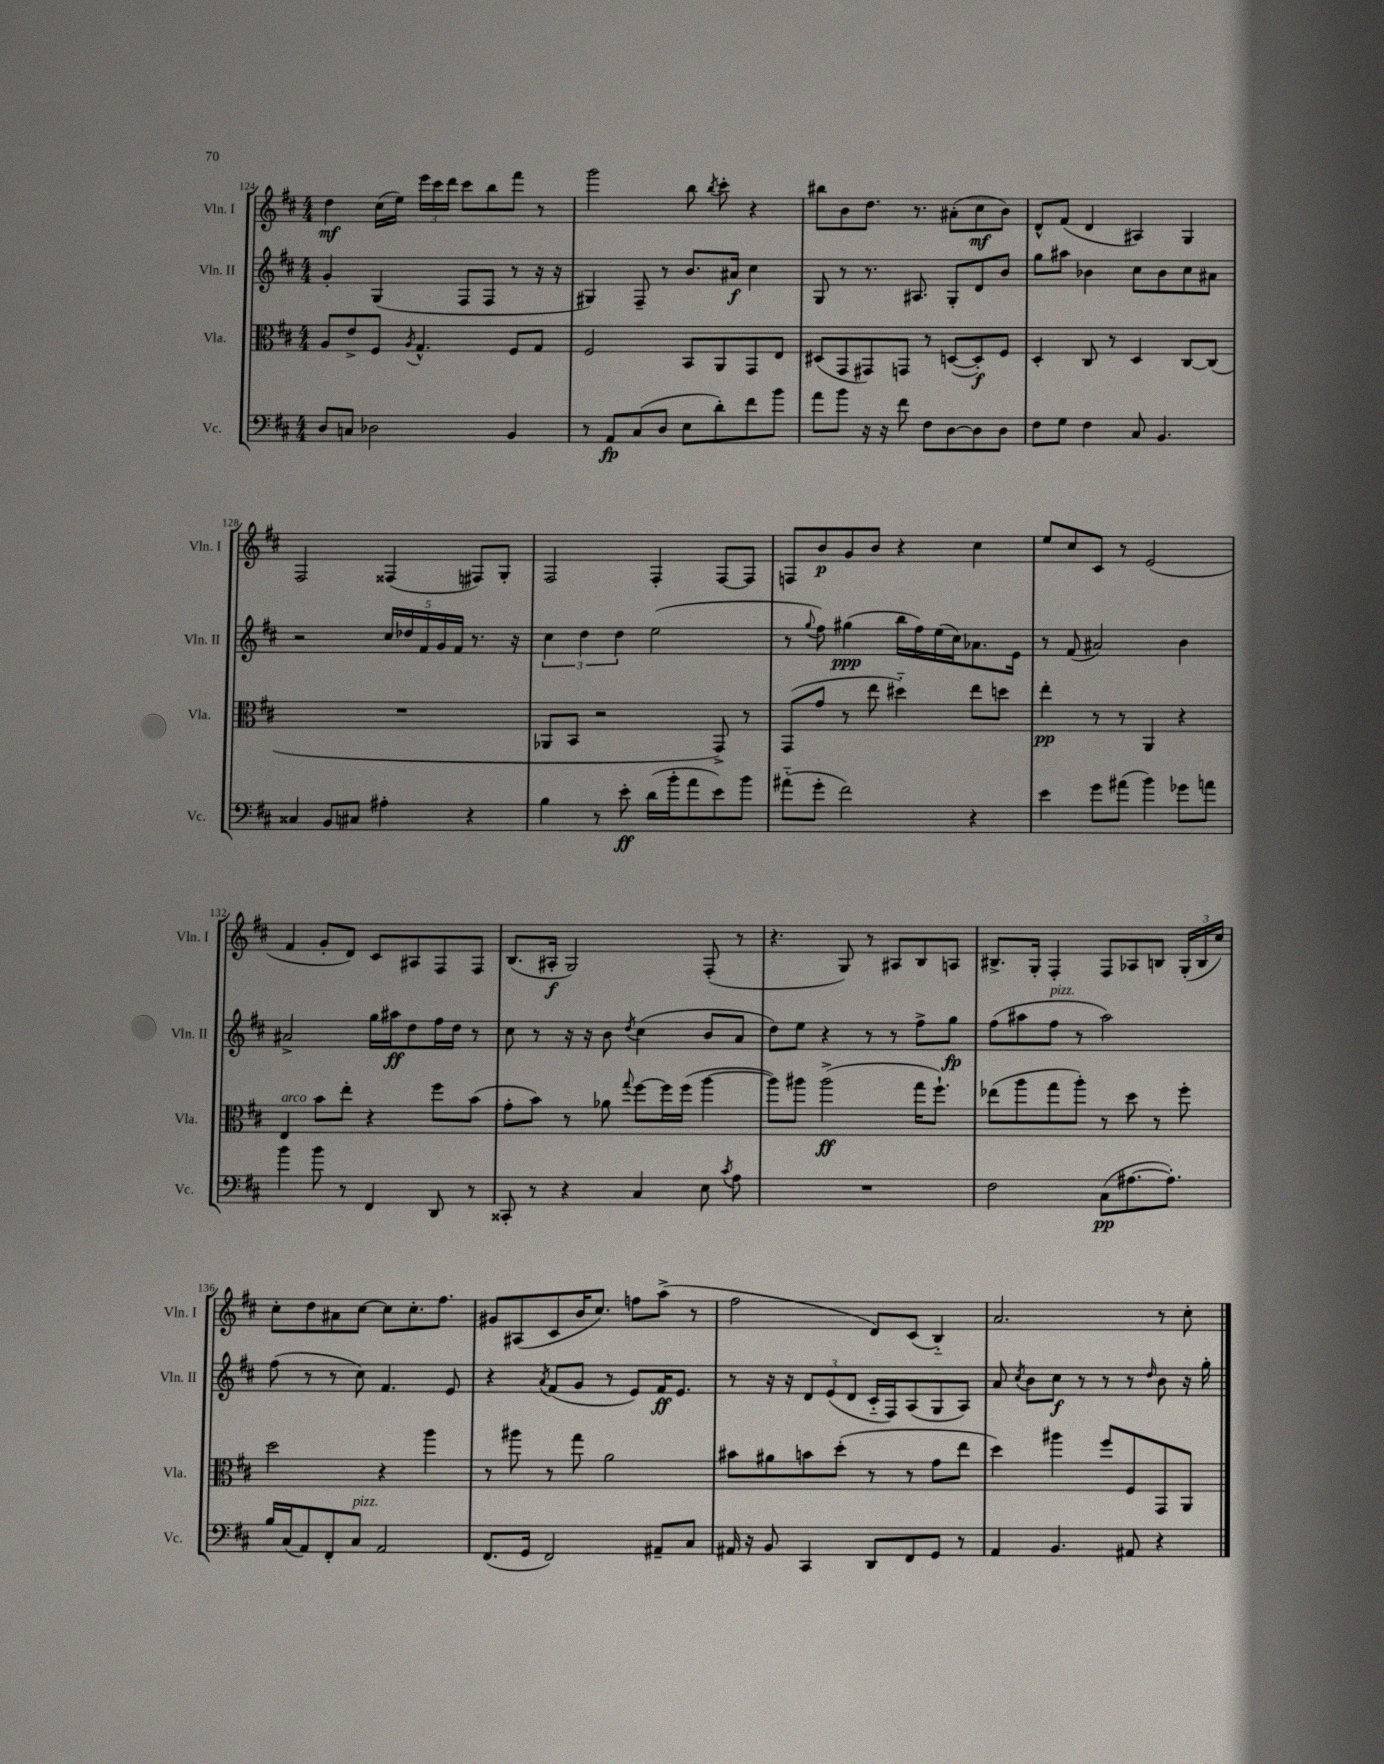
<<
\new StaffGroup <<
\new Staff = "s0" \with { instrumentName = "Vln. I" shortInstrumentName = "Vln. I" } {
    \clef treble \key d \major \numericTimeSignature \time 4/4
    \autoBeamOff d''4\mf cis''16[( e''16]) \tuplet 3/2 { e'''16[ cis'''16 d'''16] } cis'''8[ b''8 fis'''8] r8 |
    g'''2 b''8 \acciaccatura { b''8 } cis'''8-. r4 |
    bis''8[ b'8 d''8.] r8. ais'8[-.( cis''8\mf b'8]) |
    d'8[-^ fis'8]( d'4 ais4) g4 |
    fis2 fisis4( fis8[) g8]-. |
    fis2 fis4-. fis8[~ fis8] |
    f8[ b'8\p g'8 b'8] r4 cis''4 |
    e''8[ cis''8 cis'8] r8 e'2( |
    fis'4 g'8[-. d'8]) cis'8[ ais8 fis8 fis8] |
    b8.[( ais16]-.\f g2) fis8-.( r8 |
    r4. g8) r8 ais8[ b8 a8] |
    bis8.[-> g16]-. fis4-. fis8[ aes8 b8] \tuplet 3/2 { g16[-.( b16 cis''16]) } |
    cis''8[-. d''8 ais'8 cis''8]~ cis''8[ cis''8.-. fis''8.] |
    gis'8[ ais8( cis'8 b'16 cis''8.]) f''8[ a''8]->( r8 |
    fis''2 d'8[) cis'8]( b4-_) |
    a'2. r8 cis''8-. \bar "|." |
}
\new Staff = "s1" \with { instrumentName = "Vln. II" shortInstrumentName = "Vln. II" } {
    \clef treble \key d \major \numericTimeSignature \time 4/4
    \autoBeamOff g'4-. g4( fis8[ fis8] r8 r16 r16 |
    gis4) fis8-- r8 b'8.[ ais'16]\f cis''4 |
    g8 r8 r8. ais8. g8[-. d'8 b'8] |
    g''8[ ais''8] bes'4 cis''8[ bes'8 cis''8 ais'8] |
    r2 \tuplet 5/4 { cis''16[ des''16 fis'16 g'16 fis'16] } r8. r16 |
    \tuplet 3/2 { cis''4 d''4 d''4 } e''2( |
    r8 \appoggiatura { g''8 } fis''8) gis''4\ppp( b''16[ fis''16) e''16( cis''16) aes'8. e'16] |
    r8 fis'8( ais'2) b'4 |
    ais'2-> g''16[ ais''16\ff d''8 fis''16 d''16] r8 |
    cis''8 r8 r16 r16 b'8 \acciaccatura { d''8 } cis''4( b'8[ a'8] |
    d''8[) e''8] r4 r8 r8 fis''8[-> g''8]\fp |
    fis''8[( ais''8 fis''8]^\markup { \italic "pizz." } r8 ais''2) |
    fis''8( r8 r8 cis''8) fis'4. e'8 |
    r4 \acciaccatura { a'8 } fis'8[( g'8] r8 e'8[) fis'16\ff e'8.] |
    r8 r16 r16 \tuplet 3/2 { d'8[ e'8( d'8] } cis'16[-_ fis16) a8( g8 a8]) |
    a'8 \acciaccatura { cis''8 } b'8[ cis''8]\f r8 r8 r8 \grace { d''16 } b'8 r16 g''16-. \bar "|." |
}
\new Staff = "s2" \with { instrumentName = "Vla." shortInstrumentName = "Vla." } {
    \clef alto \key d \major \numericTimeSignature \time 4/4
    \autoBeamOff a8[ e'8-> fis8] \acciaccatura { a8 } g4.-^ fis8[ g8] |
    fis2 b,8[ a,8 g,8 e8] |
    dis8[( g,8 gis,8) g,8] r8 d8[~( d8-.\f) fis8] |
    d4-. cis8 r8 d4 cis8[~ cis8]( |
    R1 |
    aes,8[ b,8] r2 g,8->) r8 |
    g,8[( g'8] r8 e''8 dis''4-_) e''8[ d''8] |
    e''4-.\pp r8 r8 a,4 r4 |
    e4^\markup { \italic "arco" } b'8[ e''8]-. r4 fis''8[ b'8]( |
    g'8[-. b'8]) r8 aes'8 \appoggiatura { g''8 } fis''8[~ fis''16 fis''16]( a''4~ |
    a''8[) ais''8] ais''2->\ff( g''16[ fis''8.]-!) |
    ees''8[( a''8 g''8 a''8]-.) r8 d''8 r8 fis''8-. |
    d''2 r4 a''4 |
    r8 ais''8 r8 g''8 a'2 |
    bis'8[ ais'8 b'8 d''8]-.( r8 r8 g'8[ e''8] |
    d''4) ais''4 fis''8[ fis8 g,8 a,8] \bar "|." |
}
\new Staff = "s3" \with { instrumentName = "Vc." shortInstrumentName = "Vc." } {
    \clef bass \key d \major \numericTimeSignature \time 4/4
    \autoBeamOff d8[ c8] des2 b,4 |
    r8 a,8[\fp cis8( d8] e8[ d'8-.) fis'8 b'8] |
    a'8[ b'8] r16 r16 fis'8 fis8[ d8~ d8 d8] |
    fis8[ g8] fis4 cis8 b,4. |
    cisis4 b,8[ cis8] ais4-. r4 |
    b4 r8 e'8-.\ff d'16[( b'16-. a'8 e'8) b'8] |
    ais'8[-_( g'8]-. fis'2) r4 |
    e'4 g'8[ ais'8]( b'4) ges'8[ a'8] |
    b'4 b'8 r8 fis,4 d,8 r8 |
    cisis,8-. r8 r4 cis4 e8 \acciaccatura { cis'8 } a8 |
    R1 |
    fis2 cis8[\pp( ais8.~ ais8.]-.) |
    b16[ cis16( a,8) fis,8-. cis8]^\markup { \italic "pizz." } a,2 |
    fis,8.[( g,16] fis,2) ais,8[-- cis8] |
    ais,16 r16 b,8 cis,4 d,8[ fis,8 g,8] r8 |
    a,4 b,4. ais,8 r4 \bar "|." |
}
>>
>>
\layout { \context { \Score currentBarNumber = #124 } }
